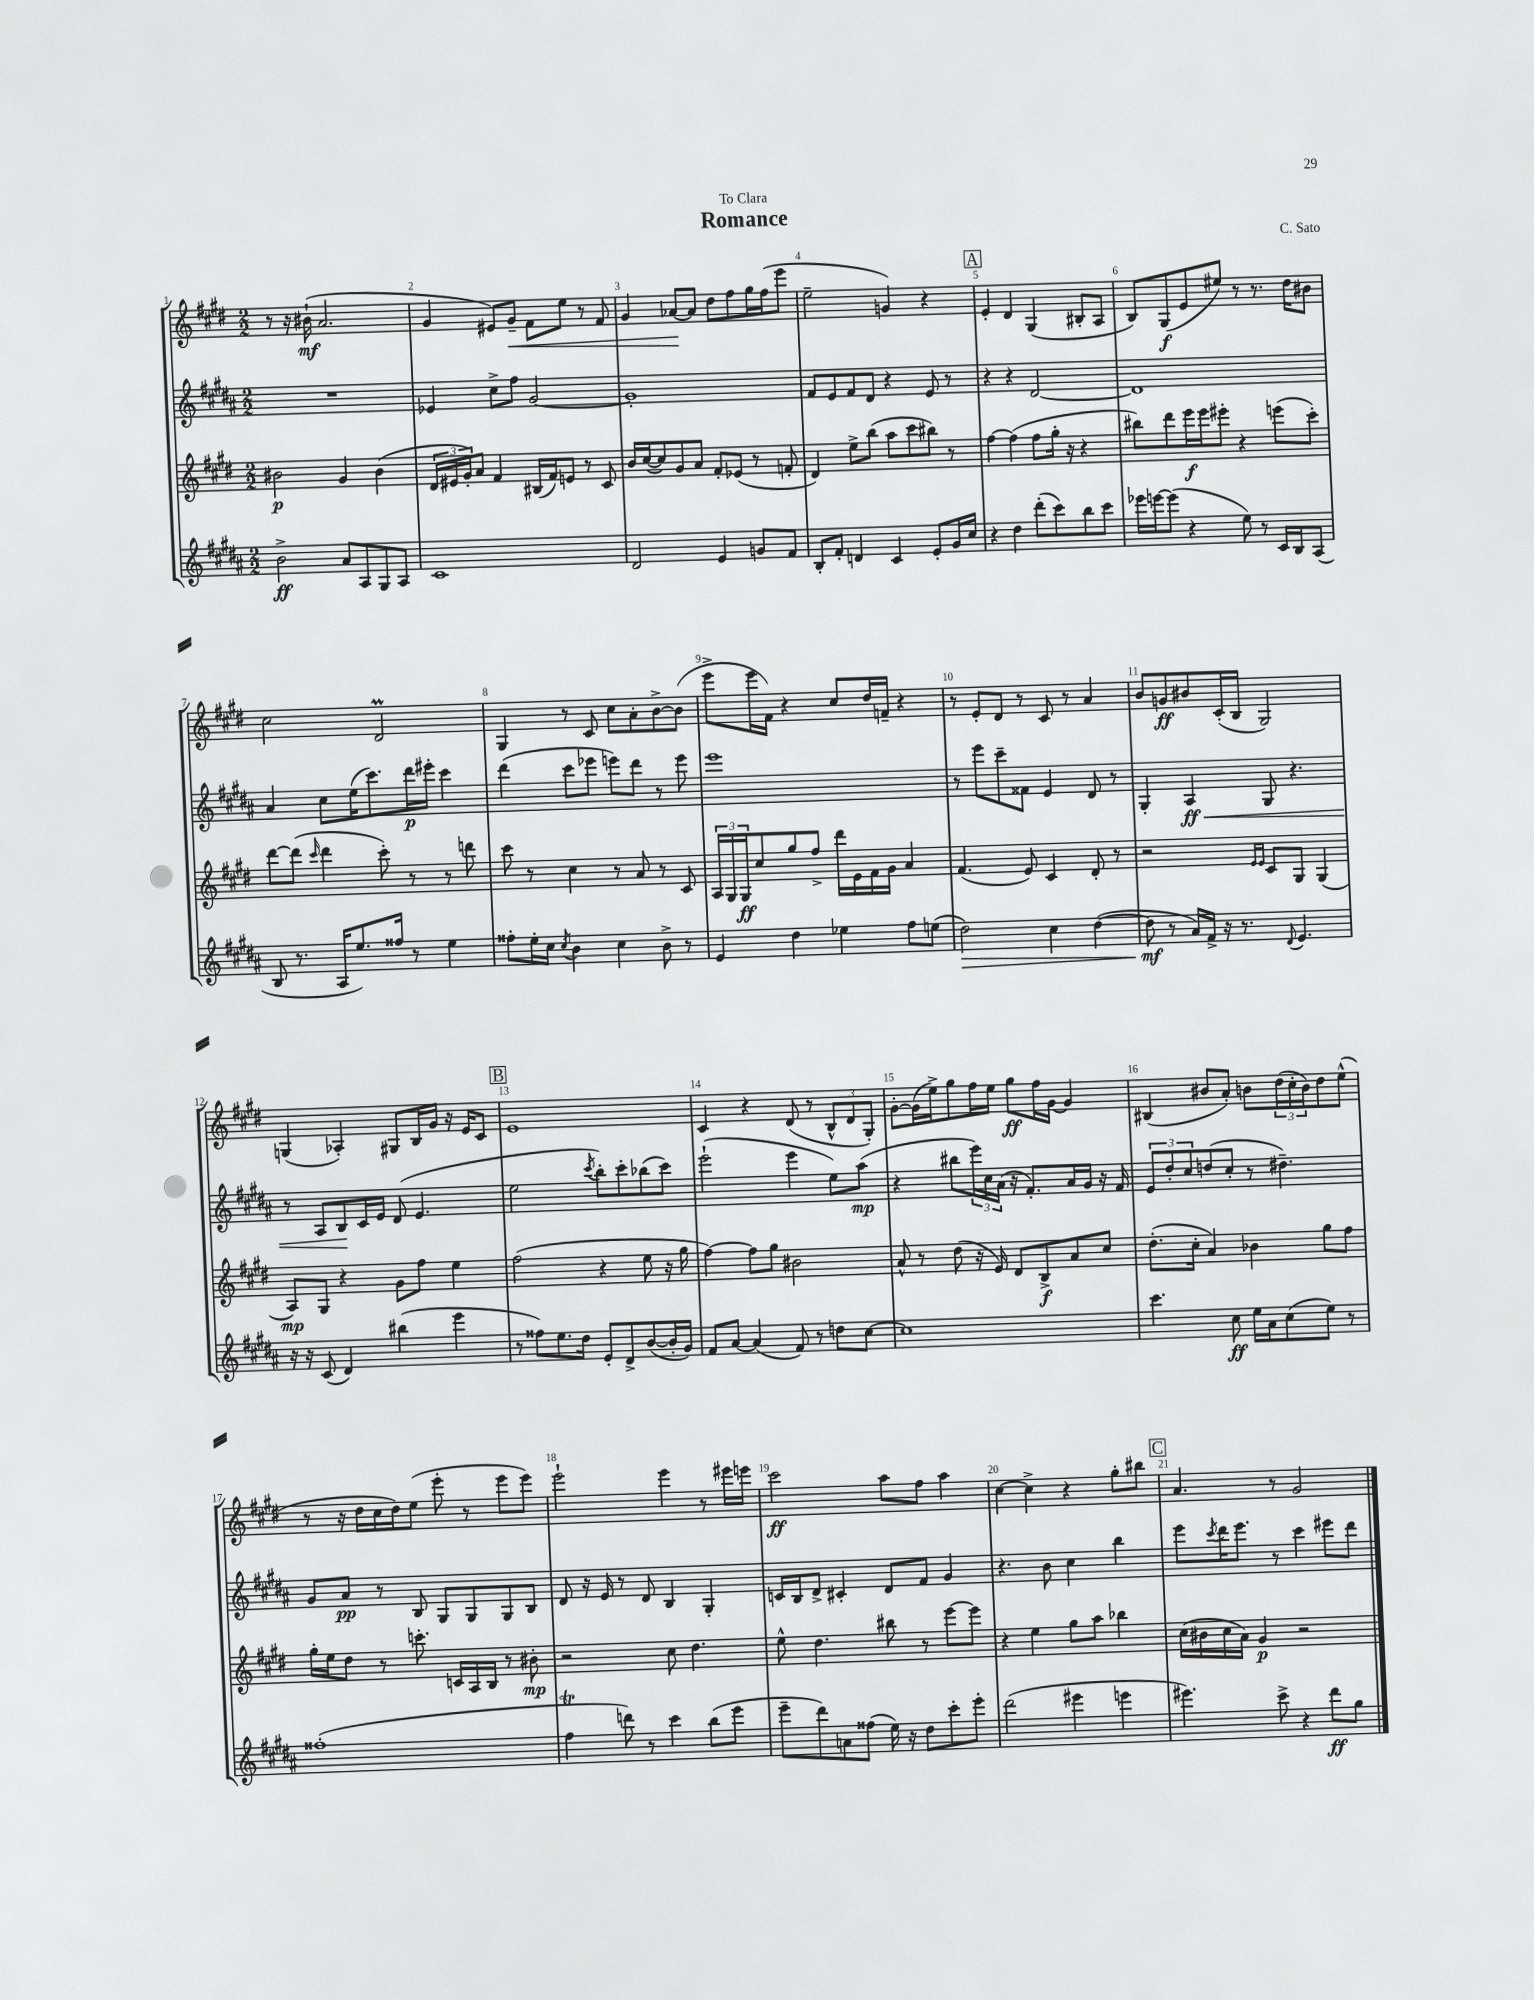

**kern	**kern	**kern	**kern
*staff4	*staff3	*staff2	*staff1
*clefG2	*clefG2	*clefG2	*clefG2
*k[f#c#g#d#a#]	*k[f#c#g#d#]	*k[f#c#g#d#a#]	*k[f#c#g#d#]
*M2/2	*M2/2	*M2/2	*M2/2
2b^	2b#	1r	8r
.	.	.	16r
.	.	.	(16b#`
.	.	.	2.a
8a#	4g#	.	.
8A#	.	.	.
8G#	(4b#	.	.
8A#	.	.	.
=	=	=	=
1c#	24d#	4e-	4g#
.	24e#	.	.
.	24g#')	.	.
.	8a	.	.
.	4f#	8cc#^	8e#)
.	.	8ff#	8g#~
.	(16B#	[2g#	8f#
.	16f#)	.	.
.	8e	.	8ee
.	8r	.	8r
.	8c#	.	8f#
=	=	=	=
2d#	16b	1g#']	4g#
.	([16cc#	.	.
.	8cc#])	.	.
.	8g#	.	[8a-
.	8a	.	8a-]
4e	8f#'	.	8dd#
.	(8e-	.	8ff#
8g	8r	.	16gg#
.	.	.	(16ff#
8f#	8f'	.	8eee
=	=	=	=
8B'	4d#)	8f#	2ee~
8f#'	.	8e	.
4d	8ee^	8f#	.
.	(8bb	8d#	.
4c#	8aa	4r	4g)
.	8ccc#	.	.
8e'	8bb#)	8e	4r
16g#	8r	8r	.
16cc#	.	.	.
=	=	=	=
4r	[4ff#	4r	4e'
4dd#	(4ff#]	4r	4d#
(8ddd#'	8ff#	[2d#	(4G#
8ccc#)	16gg#'	.	.
.	16r	.	.
8bb	4r	.	8B#'
8ccc#	.	.	8A
=	=	=	=
16eee-	8bb#)	1d#]	8B)
[16eee	.	.	.
(8eee]	8ddd#	.	(8G#
4r	16eee	.	8e
.	16eee	.	.
.	8eee#'	.	8ee#)
8ee)	4r	.	8r
8r	.	.	8.r
16c#	(8eee	.	.
16B	.	.	16dd#
(8A#	8ccc#')	.	8b#
=	=	=	=
8B	[8ddd#	4a#	2cc#
8.r	(8ddd#]	.	.
.	16qqccc#	.	.
.	4ddd#	8cc#	.
16A#	.	.	.
8.ee)	.	(16ee	.
.	.	8.ccc#)	.
.	8ccc#')	.	2d#
16ff##	.	.	.
8r	8r	16ddd#	.
.	.	16eee#'	.
4ee	8r	4ccc#	.
.	8ddd	.	.
=	=	=	=
8ff##'	8ccc#	(4ddd#	4G#
16ee'	8r	.	.
16cc#	.	.	.
8qcc#	.	.	.
4b	4cc#	8ccc#	8r
.	.	8eee-	8c#
4cc#	8r	8eee)	8cc#
.	8a	8ddd#	8a'
8b^	8r	8r	[8b^
8r	8c#	8eee	(8b]
=	=	=	=
4e	24A	1eee	8eee^
.	24G#	.	.
.	24G#	.	.
.	8cc#	.	16eee
.	.	.	16f#)
4dd#	8gg#	.	4r
.	8ff#^	.	.
4ee-	16ddd#	.	8cc#
.	16e	.	.
.	16f#	.	16dd#
.	16g#	.	16f~
8ff#	4a	.	4r
(8ee	.	.	.
=	=	=	=
2dd#)	(4.f#	8r	8r
.	.	8eee	8e'
.	.	8ccc#~	8d#
.	8e)	8f##	8r
4cc#	4c#	4e	8c#
.	.	.	8r
([4dd#	8d#'	8d#	4a
.	8r	8r	.
=	=	=	=
8dd#]	2r	4G#'	8b
8r	.	.	8g
16a#)	.	4A#	8b#
16f#^	.	.	.
16r	.	.	(16c#'
8.r	.	.	16B
.	16qqe	.	.
.	16qqe	.	.
.	8c#	8G#	2G#)
8qqd#	.	.	.
4.e	8G#	4.r	.
.	(4G#	.	.
=	=	=	=
16r	8A)	8r	(4G
16r	.	.	.
(8c#	8G#	8A#	.
4d#)	4r	8B	4A-')
.	.	16c#	.
.	.	16e	.
(4bb#	8g#	(8d#	8G#
.	8ff#	4.e	16B
.	.	.	16g#
4eee	4ee	.	16r
.	.	.	16e
.	.	.	8c#
=	=	=	=
8r	(2ff#	2ee	1e
8ff##)	.	.	.
8.ee	.	.	.
16dd#	.	.	.
.	.	8qccc#	.
8e'	4r	8bb')	.
8d#^	.	8ccc#'	.
([8b	8ee	(8bb-	.
16b']	16r	8ccc#)	.
16g#)	16gg#	.	.
=	=	=	=
8f#	[4ff#)	(2eee`	4c#
[8a#	.	.	.
(4a#]	8ff#]	.	4r
.	8gg#	.	.
8f#)	2b#	4eee	(8d#
8r	.	.	8r
8dd	.	8ee)	12B^^
.	.	.	12d#
[8cc#	.	(8aa#	.
.	.	.	12G#')
=	=	=	=
1cc#]	8a^^	4r	[8g#'
.	8r	.	(16g#]
.	.	.	16ee^)
.	(8dd#	8bb#	8gg#
.	16r	24eee)	16ff#
.	.	24cc#	.
.	16e)	.	16ee
.	.	(24a#	.
.	8d#	16r	8gg#
.	.	8.f#')	.
.	8B^	.	16ff#
.	.	.	[16g#
.	8a	16a#	4g#]
.	.	16g#	.
.	8cc#	16r	.
.	.	16f#	.
=	=	=	=
4.ccc#	(8.dd#'	12e	(4B#
.	.	12dd#'	.
.	.	12cc#	.
.	16cc#'	.	.
.	4a)	(8dd	8b#
8cc#	.	8cc#'	8a')
16ee	4b-	8r	8b
16a#	.	.	.
(8cc#	.	4.dd#~)	(24dd#
.	.	.	24cc#'
.	.	.	24b)
8ee)	8gg#	.	8dd#
8r	8ff#	.	(8ee^^
=	=	=	=
(1ff##'	16gg#'	8g#	8r
.	16ee	.	.
.	8dd#	8a#	16r
.	.	.	16dd#
.	8r	8r	16cc#
.	.	.	16dd#)
.	8.ccc'	8B	(8ee
.	.	8G#	8eee'
.	16c	.	.
.	16A	8G#	8r
.	16B	.	.
.	8r	8G#	8eee
.	8b#'	8B	8eee)
=	=	=	=
4ff#	2r	8d#	2eee`
.	.	16r	.
.	.	16e	.
8ddd)	.	8r	.
8r	.	8d#	.
4ccc#	8cc#	4B	4eee
.	4.dd#	.	.
(8bb	.	4G#'	8r
8eee	.	.	16eee#
.	.	.	16eee
=	=	=	=
8eee~	8ee^^	16c	2ccc#
.	.	16B	.
8ddd#)	4.dd#	8d#^	.
8a	.	4c#'	.
(8ff##	.	.	.
16ee)	8bb#	8d#	8aa
16r	.	.	.
8dd#	8r	8f#	8ff#
8ccc#'	[8eee	4g#	4aa
8eee'	8eee]	.	.
=	=	=	=
(2ddd#	4r	4.r	[4cc#
.	4ee	.	4cc#^]
.	.	8b	.
4eee#	8gg#	4cc#	4r
.	8aa	.	.
4eee	4bb-	4bb	8gg#'
.	.	.	8bb#
=	=	=	=
4.eee#)	(16cc#	8eee	4.a
.	16b#	.	.
.	.	8qccc#	.
.	16cc#	16ddd#	.
.	16a)	8.eee	.
.	4g#	.	.
8ccc#^	.	8r	8r
4r	2r	4ccc#	2g#
8ddd#	.	8eee#	.
8gg#	.	8ddd#	.
==	==	==	==
*-	*-	*-	*-
